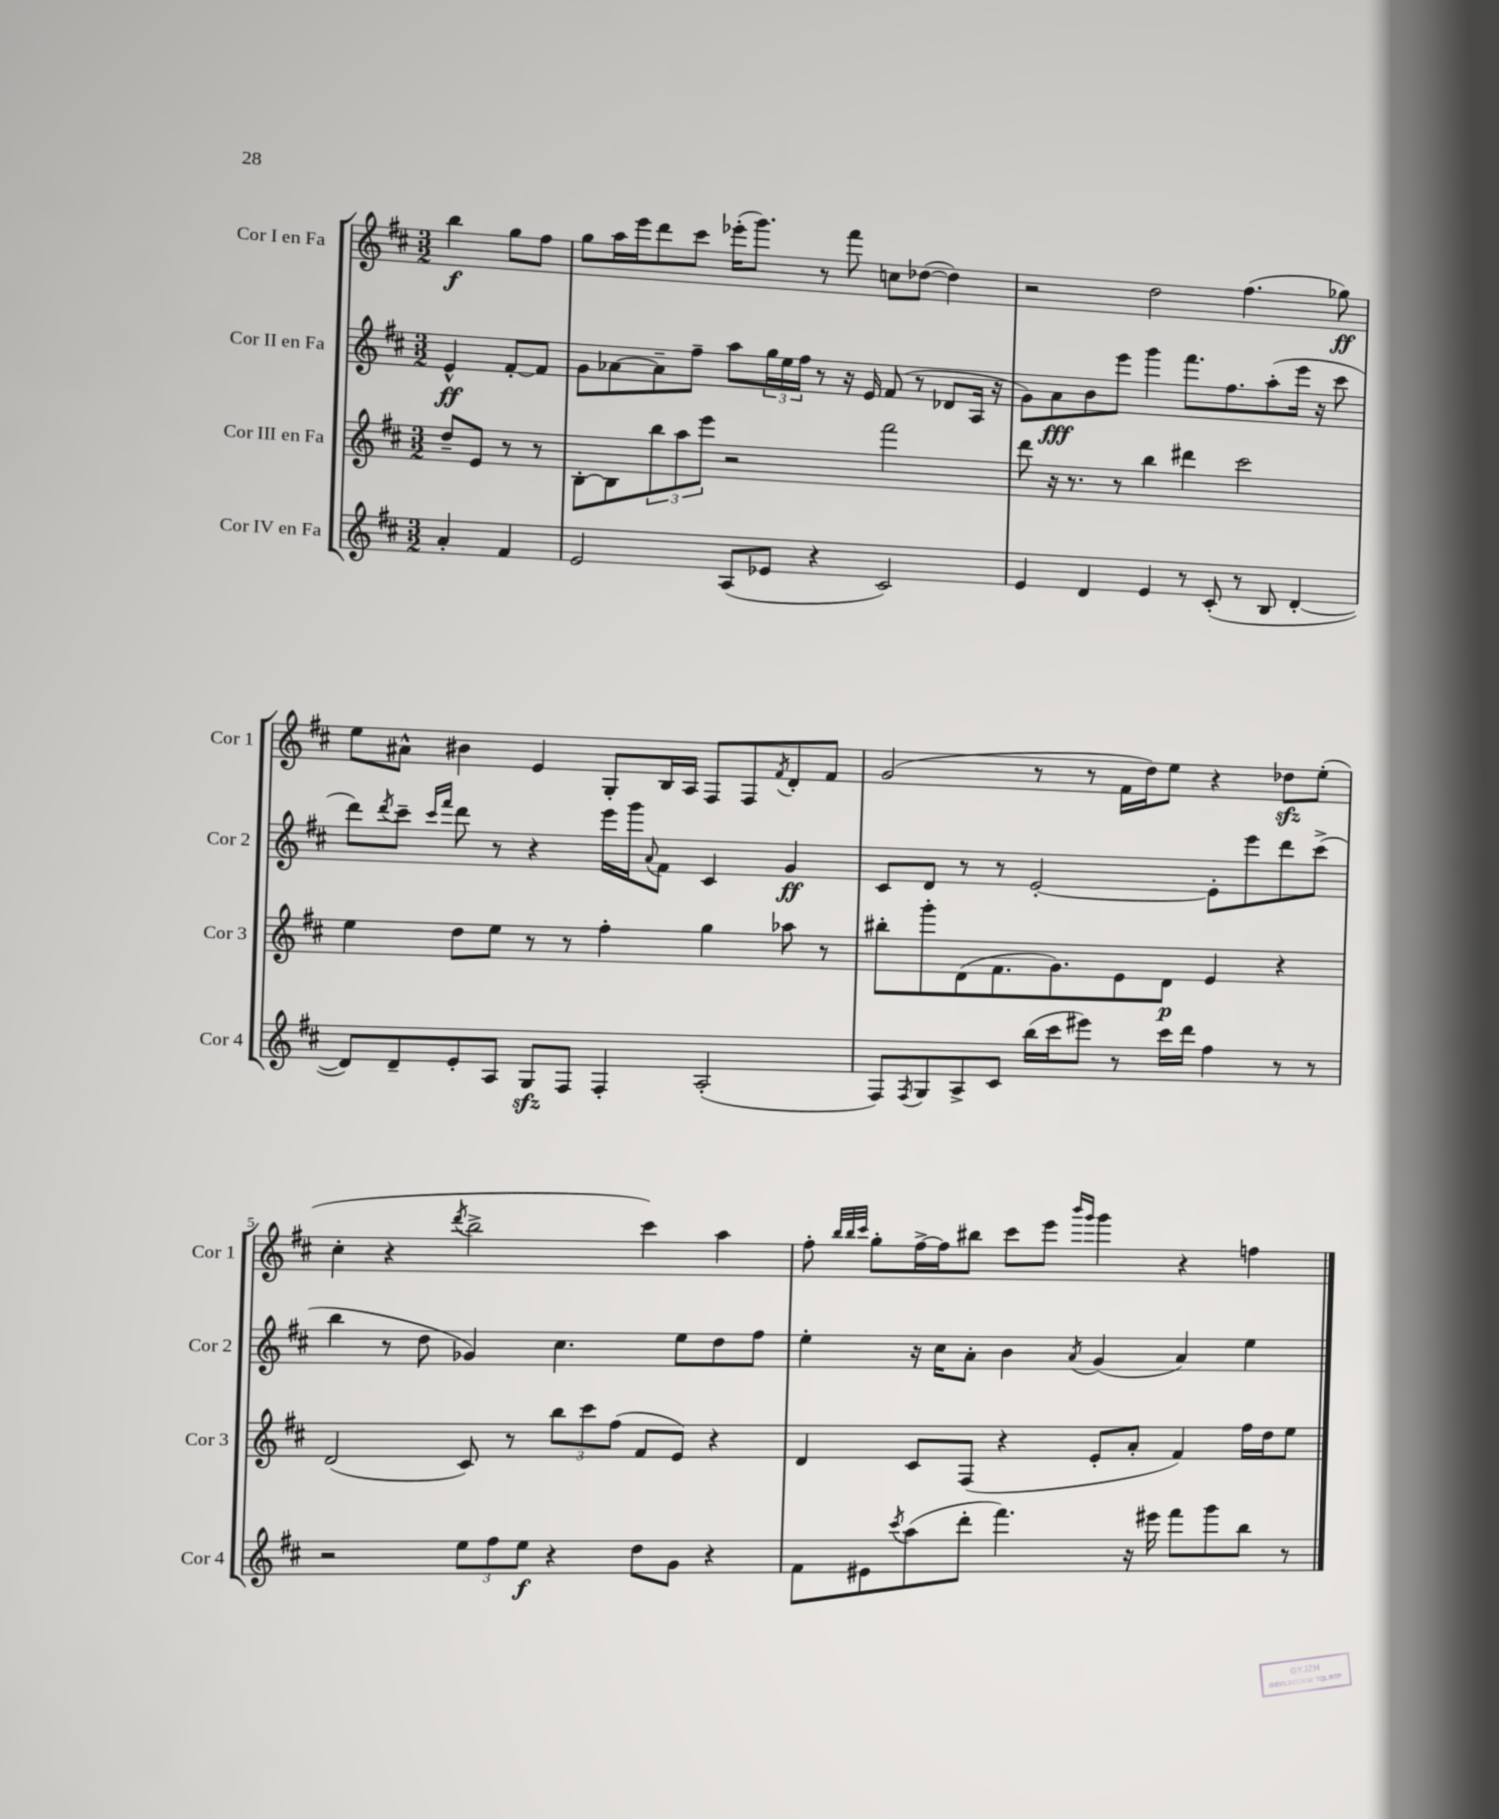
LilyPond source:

<<
\new StaffGroup <<
\new Staff = "s0" \with { instrumentName = "Cor I en Fa" shortInstrumentName = "Cor 1" } {
    \clef treble \key d \major \numericTimeSignature \time 3/2 \partial 2
    b''4\f g''8 fis''8 |
    g''8 a''16 e'''16 d'''8 cis'''8 ees'''16-.( g'''8.) r8 fis'''8 c''8 des''8~( des''4) |
    r2 d''2 fis''4.( ges''8\ff) |
    e''8 ais'8-^ bis'4 e'4 g8-. b16 a16 fis8 fis8 \acciaccatura { fis'8 } d'8-. fis'8 |
    g'2( r8 r8 fis'16 d''16) e''8 r4 des''8\sfz e''8-.( |
    cis''4-. r4 \acciaccatura { d'''8 } b''2-> cis'''4) a''4 |
    fis''8-. \grace { b''32 b''32 cis'''32 } g''8-. fis''16~-> fis''16 bis''8 cis'''8 e'''8 \grace { b'''16 g'''16 } g'''4 r4 f''4 \bar "|." |
}
\new Staff = "s1" \with { instrumentName = "Cor II en Fa" shortInstrumentName = "Cor 2" } {
    \clef treble \key d \major \numericTimeSignature \time 3/2 \partial 2
    e'4-^\ff fis'8~-. fis'8 |
    g'8 aes'8~ aes'8-- fis''8-- a''8 \tuplet 3/2 { g''16 e''16 fis''16 } r8 r16 e'16 fis'8( r8 des'8 a16 r16 |
    g'8) a'8\fff b'8 e'''8 g'''4 fis'''8. fis''8. a''8-.( e'''16 r16 cis'''8 |
    d'''8) \acciaccatura { d'''8 } cis'''8-- \grace { cis'''16 fis'''16 } d'''8 r8 r4 e'''16 g'''16 \appoggiatura { a'8 } fis'8 cis'4 g'4\ff |
    cis'8 d'8 r8 r8 e'2~-. e'8-. e'''8 d'''8 cis'''8->( |
    b''4 r8 d''8 ges'4) cis''4. e''8 d''8 fis''8 |
    e''4-. r16 cis''16 a'8-. b'4 \acciaccatura { a'8 } g'4( a'4) e''4 \bar "|." |
}
\new Staff = "s2" \with { instrumentName = "Cor III en Fa" shortInstrumentName = "Cor 3" } {
    \clef treble \key d \major \numericTimeSignature \time 3/2 \partial 2
    d''8-- e'8 r8 r8 |
    b8~-. b8 \tuplet 3/2 { b''8 a''8 e'''8 } r2 fis'''2 |
    d'''8 r16 r8. r8 b''4 dis'''4 cis'''2 |
    e''4 d''8 e''8 r8 r8 fis''4-. g''4 aes''8 r8 |
    bis''8-. g'''8-. d'8( fis'8. g'8.) e'8 d'8\p e'4 r4 |
    d'2( cis'8) r8 \tuplet 3/2 { b''8 cis'''8 fis''8( } fis'8 e'8) r4 |
    d'4 cis'8 fis8( r4 e'8-. a'8-. fis'4) fis''16 d''16 e''8 \bar "|." |
}
\new Staff = "s3" \with { instrumentName = "Cor IV en Fa" shortInstrumentName = "Cor 4" } {
    \clef treble \key d \major \numericTimeSignature \time 3/2 \partial 2
    a'4-. fis'4 |
    e'2 a8( ees'8 r4 cis'2) |
    e'4 d'4 e'4 r8 cis'8-.( r8 b8 d'4~-. |
    d'8) d'8-- e'8-. a8 g8\sfz fis8 fis4-. a2-.( |
    fis8) \acciaccatura { fis8 } g8 a8-> cis'8 b''16( cis'''16 eis'''8) r8 cis'''16 d'''16 fis''4 r8 r8 |
    r2 \tuplet 3/2 { e''8 fis''8 e''8\f } r4 d''8 g'8 r4 |
    fis'8 eis'8 \acciaccatura { cis'''8 } a''8( d'''8-. fis'''4.) r16 eis'''16 fis'''8 g'''8 b''8 r8 \bar "|." |
}
>>
>>
\layout { \context { \Score \override BarNumber.break-visibility = ##(#f #t #t) barNumberVisibility = #(every-nth-bar-number-visible 5) } }
